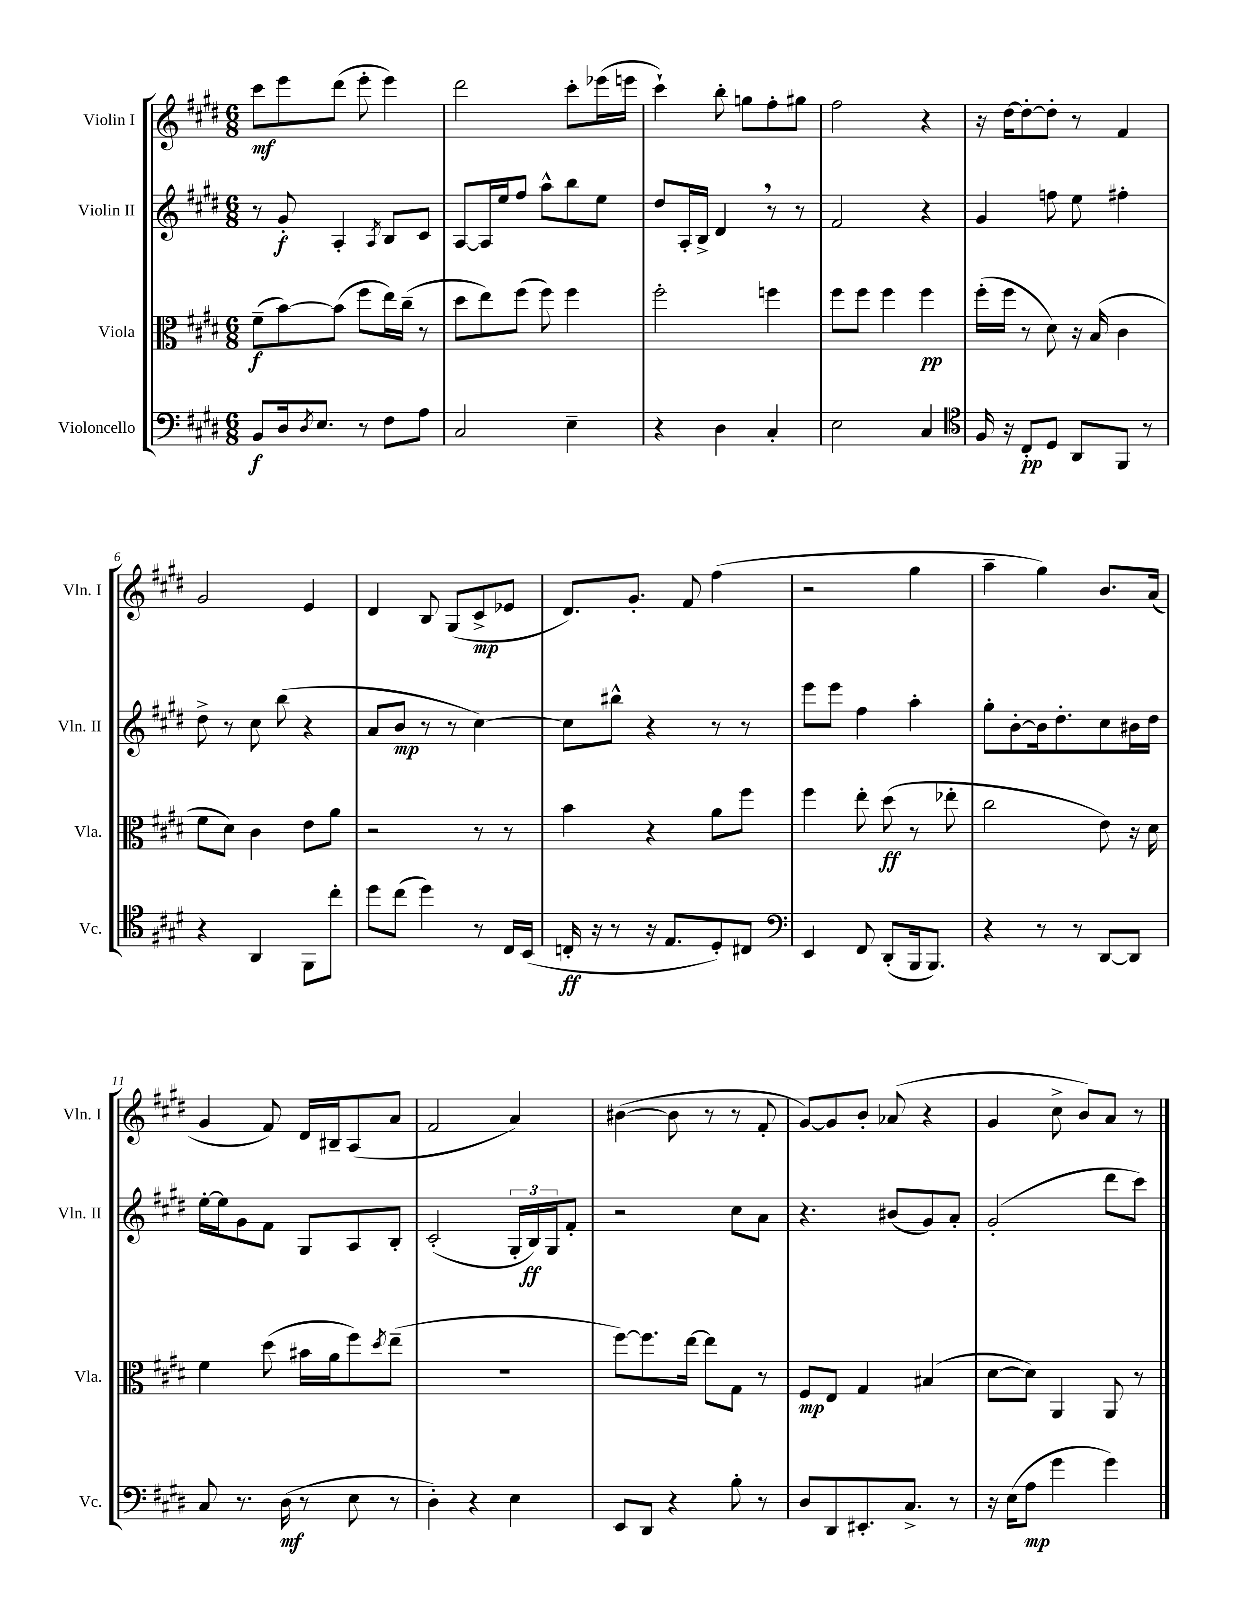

**kern	**dynam	**kern	**dynam	**kern	**dynam	**kern	**dynam
*part4	*part4	*part3	*part3	*part2	*part2	*part1	*part1
*staff4	*staff4	*staff3	*staff3	*staff2	*staff2	*staff1	*staff1
*I"Violoncello	*	*I"Viola	*	*I"Violin II	*	*I"Violin I	*
*I'Vc.	*	*I'Vla.	*	*I'Vln. II	*	*I'Vln. I	*
*clefF4	*	*clefC3	*	*clefG2	*	*clefG2	*
*k[f#c#g#d#]	*	*k[f#c#g#d#]	*	*k[f#c#g#d#]	*	*k[f#c#g#d#]	*
*M6/8	*	*M6/8	*	*M6/8	*	*M6/8	*
=1	=1	=1	=1	=1	=1	=1	=1
8BB/L	f	(8f#~\L	f	8r	.	8ccc#\L	mf
16D#/k	.	[8b\)	.	8g#'/	f	8eee\	.
8qD#/	.	.	.	.	.	.	.
8.E/J	.	.	.	.	.	.	.
.	.	(8b\J]	.	4A'/	.	(8ddd#\J	.
8r	.	8ff#\L	.	.	.	8eee'\	.
.	.	.	.	8qA/	.	.	.
8F#\L	.	16ee\L)	.	8B/L	.	4eee\)	.
.	.	(16cc#~\JJ	.	.	.	.	.
8A\J	.	8r	.	8c#/J	.	.	.
=2	=2	=2	=2	=2	=2	=2	=2
2C#/	.	8dd#\L	.	[8A/L	.	2ddd#\	.
.	.	8ee\)	.	16A/L]	.	.	.
.	.	.	.	16ee/J	.	.	.
.	.	(8ff#\J	.	8ff#/J	.	.	.
.	.	8ff#\)	.	8aa^^\L	.	.	.
4E~\	.	4ff#\	.	8bb\	.	8ccc#'\L	.
.	.	.	.	8ee\J	.	(16eee-X\L	.
.	.	.	.	.	.	16eeen\JJ	.
=3	=3	=3	=3	=3	=3	=3	=3
4r	.	2ff#'\	.	8dd#/L	.	4ccc#`\)	.
.	.	.	.	16A'/L	.	.	.
.	.	.	.	16B^/JJ	.	.	.
4D#\	.	.	.	4d#,/	.	8bb'\	.
.	.	.	.	.	.	8ggn\L	.
4C#'/	.	4ffn\	.	8r	.	8ff#'\	.
.	.	.	.	8r	.	8gg#X\J	.
=4	=4	=4	=4	=4	=4	=4	=4
2E\	.	8ff#\L	.	2f#/	.	2ff#\	.
.	.	8ff#\J	.	.	.	.	.
.	.	4ff#\	.	.	.	.	.
4C#/	.	4ff#\	pp	4r	.	4r	.
=5	=5	=5	=5	=5	=5	=5	=5
*clefC4	*	*	*	*	*	*	*
16F#/	.	(16ff#'\LL	.	4g#/	.	16r	.
16r	.	16ff#\JJ	.	.	.	[16dd#\KL	.
8C#'/L	pp	8r	.	.	.	8dd#'\_	.
8D#/J	.	8d#\)	.	8ffn\	.	8dd#'\J]	.
8AA/L	.	16r	.	8ee\	.	8r	.
.	.	(16B/	.	.	.	.	.
8FF#/J	.	4c#\	.	4ff#X'\	.	4f#/	.
8r	.	.	.	.	.	.	.
!!LO:LB:g=z
=6	=6	=6	=6	=6	=6	=6	=6
4r	.	8f#\L	.	8dd#^\	.	2g#/	.
.	.	8d#\J)	.	8r	.	.	.
4AA/	.	4c#\	.	8cc#\	.	.	.
.	.	.	.	(8bb\	.	.	.
8FF#\L	.	8e\L	.	4r	.	4e/	.
8cc#'\J	.	8a\J	.	.	.	.	.
=7	=7	=7	=7	=7	=7	=7	=7
8dd#\L	.	2r	.	8a/L	.	4d#/	.
(8cc#\J	.	.	.	8b/J	mp	.	.
4dd#\)	.	.	.	8r	.	8B/	.
.	.	.	.	8r	.	(8G#/L	.
8r	.	8r	.	[4cc#\)	.	8c#^/	mp
16C#/LL	.	8r	.	.	.	8e-X/J	.
(16BB/JJ	.	.	.	.	.	.	.
=8	=8	=8	=8	=8	=8	=8	=8
16Cn'/	ff	4b\	.	8cc#\L]	.	8.d#/L)	.
16r	.	.	.	.	.	.	.
8r	.	.	.	8bb#X^^\J	.	.	.
.	.	.	.	.	.	8.g#'/J	.
16r	.	4r	.	4r	.	.	.
8.E/L	.	.	.	.	.	.	.
.	.	.	.	.	.	8f#/	.
8D#'/)	.	8a\L	.	8r	.	(4ff#\	.
8C#X/J	.	8ff#\J	.	8r	.	.	.
=9	=9	=9	=9	=9	=9	=9	=9
*clefF4	*	*	*	*	*	*	*
4EE/	.	4ff#\	.	8eee\L	.	2r	.
.	.	.	.	8eee\J	.	.	.
8FF#/	.	8ee'\	.	4ff#\	.	.	.
(8DD#'/L	.	(8dd#\	ff	.	.	.	.
16BBB/k	.	8r	.	4aa'\	.	4gg#\	.
8.BBB/J)	.	.	.	.	.	.	.
.	.	8ee-X'\	.	.	.	.	.
=10	=10	=10	=10	=10	=10	=10	=10
4r	.	2cc#\	.	8gg#'\L	.	4aa~\	.
.	.	.	.	[8b'\	.	.	.
8r	.	.	.	16b\k]	.	4gg#\)	.
.	.	.	.	8.dd#'\	.	.	.
8r	.	.	.	.	.	.	.
[8DD#/L	.	8e\)	.	8cc#\	.	8.b/L	.
8DD#/J]	.	16r	.	16b#X\L	.	.	.
.	.	16d#\	.	16dd#\JJ	.	(16a/Jk	.
!!LO:LB:g=z
=11	=11	=11	=11	=11	=11	=11	=11
8C#/	.	4f#\	.	[16ee'\LL	.	4g#/	.
.	.	.	.	16ee\J]	.	.	.
8.r	.	.	.	8g#\	.	.	.
.	.	(8dd#\	.	8f#\J	.	8f#/)	.
(16D#\	mf	.	.	.	.	.	.
8r	.	16b#X\LL	.	8G#/L	.	16d#/LL	.
.	.	16a\J	.	.	.	16B#X~/J	.
8E\	.	8ff#\)	.	8A/	.	(8A/	.
.	.	8qdd#/	.	.	.	.	.
8r	.	(8ee~\J	.	8B'/J	.	8a/J	.
=12	=12	=12	=12	=12	=12	=12	=12
4D#'\)	.	2.r	.	(2c#'/	.	2f#/	.
4r	.	.	.	.	.	.	.
4E\	.	.	.	24G#'/LL	.	4a/)	.
.	.	.	.	24B/)	ff	.	.
.	.	.	.	24G#/J	.	.	.
.	.	.	.	8f#'/J	.	.	.
=13	=13	=13	=13	=13	=13	=13	=13
8EE/L	.	[8ff#\L)	.	2r	.	([4b#X\	.
8DD#/J	.	8.ff#\]	.	.	.	.	.
4r	.	.	.	.	.	8b#\]	.
.	.	[16ee\Jk	.	.	.	.	.
.	.	8ee\L]	.	.	.	8r	.
8B'\	.	8G#\J	.	8cc#\L	.	8r	.
8r	.	8r	.	8a\J	.	8f#'/	.
=14	=14	=14	=14	=14	=14	=14	=14
8D#/L	.	8F#/L	mp	4.r	.	[8g#/L)	.
8DD#/	.	8E/J	.	.	.	8g#/]	.
8.EE#X'/	.	4G#/	.	.	.	8b'/J	.
.	.	.	.	(8b#X/L	.	(8a-X/	.
8.C#^/J	.	.	.	.	.	.	.
.	.	(4B#X/	.	8g#/)	.	4r	.
8r	.	.	.	8a'/J	.	.	.
=15	=15	=15	=15	=15	=15	=15	=15
16r	.	[8d#\L	.	(2g#'/	.	4g#/	.
(16E\KL	.	.	.	.	.	.	.
8A\J	mp	8d#\J])	.	.	.	.	.
4g#\	.	4AA/	.	.	.	8cc#^\	.
.	.	.	.	.	.	8b/L)	.
4g#\)	.	8AA/	.	8ddd#\L	.	8a/J	.
.	.	8r	.	8ccc#\J)	.	8r	.
==	==	==	==	==	==	==	==
*-	*-	*-	*-	*-	*-	*-	*-
